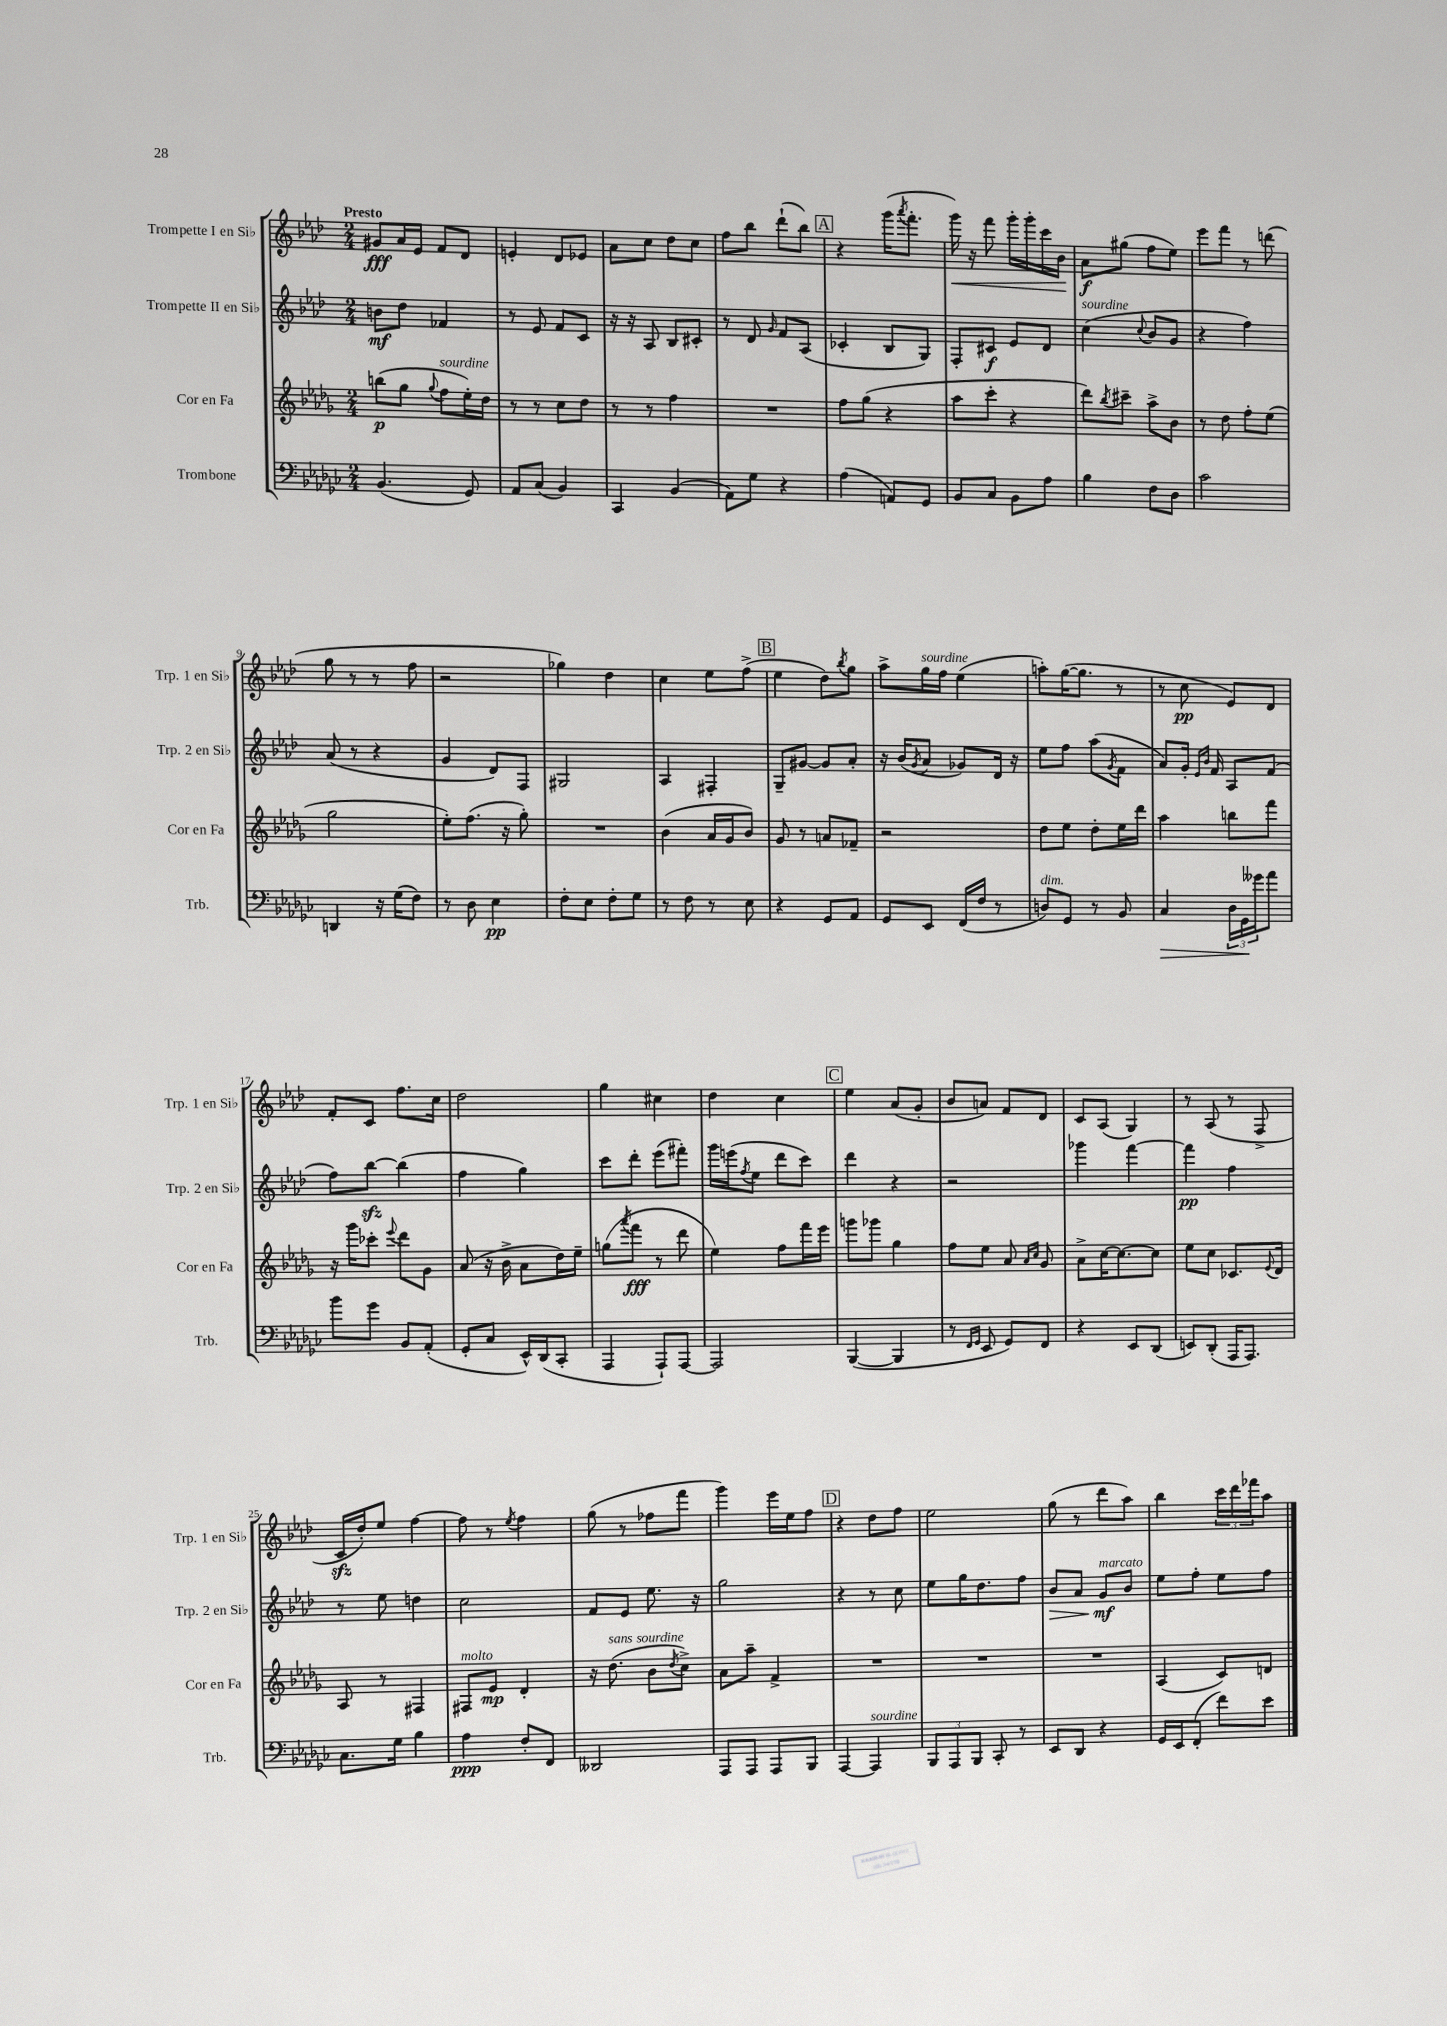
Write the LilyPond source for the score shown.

<<
\new StaffGroup <<
\new Staff = "s0" \with { instrumentName = "Trompette I en Sib" shortInstrumentName = "Trp. 1 en Sib" } {
    \clef treble \key aes \major \numericTimeSignature \time 2/4 \tempo "Presto"
    gis'8\fff aes'16 ees'16 f'8 des'8 |
    e'4-. des'8 ees'8 |
    aes'8 c''8 des''8 c''8 |
    f''8 bes''8 des'''8-!( bes''8) |
    \mark \markup { \box "A" } r4 g'''16( \acciaccatura { aes'''8 } f'''8.-. |
    g'''16\<) r16 f'''8 g'''16-. g'''16-. c'''16 bes'16\! |
    aes'8\f gis''8( f''8 ees''8) |
    ees'''8 f'''8 r8 d'''8( |
    g''8 r8 r8 f''8 |
    r2 |
    ges''4) des''4 |
    c''4 ees''8 f''8->( |
    \mark \markup { \box "B" } ees''4 des''8) \acciaccatura { bes''8 } g''8 |
    aes''8-> g''16^\markup { \italic "sourdine" } f''16 ees''4( |
    a''8-.) g''16~( g''8. r8 |
    r8 c''8\pp ees'8) des'8 |
    f'8-. c'8 f''8. c''16 |
    des''2 |
    g''4 cis''4 |
    des''4 c''4 |
    \mark \markup { \box "C" } ees''4 aes'8( g'8-. |
    bes'8 a'8) f'8 des'8 |
    c'8 aes8( g4) |
    r8 aes8( r8 f8-> |
    c'16\sfz des''16-.) ees''8 f''4~ |
    f''8 r8 \acciaccatura { ees''8 } f''4 |
    g''8( r8 fes''8 f'''8 |
    g'''4) ees'''16 ees''16 f''8 |
    \mark \markup { \box "D" } r4 des''8 f''8 |
    ees''2 |
    g''8( r8 des'''8 aes''8) |
    bes''4 \tuplet 3/2 { c'''16 des'''16 fes'''16 } aes''8 \bar "|." |
}
\new Staff = "s1" \with { instrumentName = "Trompette II en Sib" shortInstrumentName = "Trp. 2 en Sib" } {
    \clef treble \key aes \major \numericTimeSignature \time 2/4
    b'8\mf des''8 fes'4 |
    r8 ees'8 f'8 c'8 |
    r16 r16 aes8 bes8 cis'8-. |
    r8 des'8 \grace { g'16 } f'8 aes8( |
    \mark \markup { \box "A" } ces'4-. bes8 g8) |
    f8-. cis'8\f ees'8 des'8 |
    c''4^\markup { \italic "sourdine" }( \appoggiatura { c''8 } bes'8 g'8 |
    r4 f''4) |
    aes'8( r8 r4 |
    g'4 des'8) f8 |
    gis2 |
    aes4 fis4-. |
    \mark \markup { \box "B" } g8-- gis'8~ gis'8 aes'8-. |
    r16 bes'16( \acciaccatura { g'8 } aes'8 ges'8) des'16 r16 |
    ees''8 f''8 aes''8( \acciaccatura { g'8 } f'8 |
    aes'8) g'16-. \grace { ees'16 bes'16 } f'16 aes8 f'8( |
    f''8) bes''8~\sfz bes''4( |
    f''4 g''4) |
    c'''8 des'''8-. ees'''8( fis'''8-.) |
    g'''16 e'''16( \acciaccatura { f''8 } ees''8 des'''8 c'''8) |
    \mark \markup { \box "C" } des'''4 r4 |
    r2 |
    ges'''4 f'''4~ |
    f'''4\pp f''4 |
    r8 ees''8 d''4 |
    c''2 |
    f'8 ees'8 ees''8. r16 |
    g''2 |
    \mark \markup { \box "D" } r4 r8 c''8 |
    ees''8 g''16 des''8. f''8 |
    bes'8\> aes'8 g'8\mf\!^\markup { \italic "marcato" } bes'8 |
    ees''8 f''8-. ees''8 f''8 \bar "|." |
}
\new Staff = "s2" \with { instrumentName = "Cor en Fa" shortInstrumentName = "Cor en Fa" } {
    \clef treble \key des \major \numericTimeSignature \time 2/4
    b''8\p( ges''8 \appoggiatura { ges''8 } f''8^\markup { \italic "sourdine" } ees''16-.) des''16 |
    r8 r8 c''8 des''8 |
    r8 r8 f''4 |
    R2 |
    \mark \markup { \box "A" } f''8 ges''8( r4 |
    aes''8 c'''8-. r4 |
    des'''8) \acciaccatura { bes''8 } cis'''8-- aes''8-> bes'8 |
    r8 des''8 f''8-. ees''8( |
    ges''2 |
    ees''8-.) f''8.( r16 ges''8-.) |
    R2 |
    bes'4( aes'16 ges'16 bes'8) |
    \mark \markup { \box "B" } ges'8 r8 a'8 fes'8-- |
    r2 |
    des''8 ees''8 des''8-. ees''16 des'''16 |
    aes''4 b''8 f'''8 |
    r16 ges'''16 ces'''8-. \appoggiatura { ees'''8 } des'''8 ges'8 |
    aes'8( r16 bes'16-> aes'8 des''16) ees''16-- |
    g''8( \acciaccatura { aes'''8 } f'''8\fff r8 des'''8 |
    ees''4) f''8 f'''16 ees'''16 |
    \mark \markup { \box "C" } g'''8 ges'''8 ges''4 |
    f''8 ees''8 aes'8 \grace { aes'16 c''16 } ges'8 |
    aes'8-> c''16~ c''8.~ c''8 |
    ees''8 c''8 ces'8. \appoggiatura { ees'8 } des'16 |
    aes8 r8 fis4 |
    fis8^\markup { \italic "molto" } ees'8\mp des'4-. |
    r16 des''8.^\markup { \italic "sans sourdine" }( bes'8 \acciaccatura { des''8 } c''8->) |
    aes'8 aes''8-- f'4-> |
    \mark \markup { \box "D" } R2 |
    R2 |
    R2 |
    aes4( c'8) d'8 \bar "|." |
}
\new Staff = "s3" \with { instrumentName = "Trombone" shortInstrumentName = "Trb." } {
    \clef bass \key ges \major \numericTimeSignature \time 2/4
    bes,4.( ges,8) |
    aes,8 ces8( bes,4) |
    ces,4 bes,4( |
    aes,8) ges8 r4 |
    \mark \markup { \box "A" } aes4( a,8) ges,8 |
    bes,8 ces8 bes,8 aes8 |
    bes4 f8 des8 |
    ces'2 |
    d,4 r16 ges16( f8) |
    r8 des8 ees4\pp |
    f8-. ees8 f8-. ges8 |
    r8 f8 r8 ees8 |
    \mark \markup { \box "B" } r4 ges,8 aes,8 |
    ges,8 ees,8 f,16( f16 r8 |
    d8^\markup { \italic "dim." }) ges,8 r8 bes,8 |
    ces4\> \tuplet 3/2 { des16 ges,16\! geses'16 } aes'8 |
    bes'8 ges'8 bes,8 aes,8-.( |
    ges,8-. ces8 ees,16-^) des,16( ces,8-. |
    aes,,4 aes,,8-!) aes,,8~ |
    aes,,2 |
    \mark \markup { \box "C" } bes,,4~( bes,,4 |
    r8 \grace { f,16 ges,16 } ees,8 ges,8) f,8 |
    r4 ees,8 des,8( |
    e,8) des,8-.( aes,,16 aes,,8.) |
    ces8. ges16 bes4 |
    aes4\ppp f8-. f,8 |
    deses,2 |
    aes,,8 aes,,8 aes,,8 bes,,8 |
    \mark \markup { \box "D" } aes,,4~ aes,,4^\markup { \italic "sourdine" } |
    \tuplet 3/2 { bes,,8 aes,,8 bes,,8 } ces,8-. r8 |
    ees,8 des,8 r4 |
    ges,16 ees,16 f,8-.( f'8) ees'8 \bar "|." |
}
>>
>>
